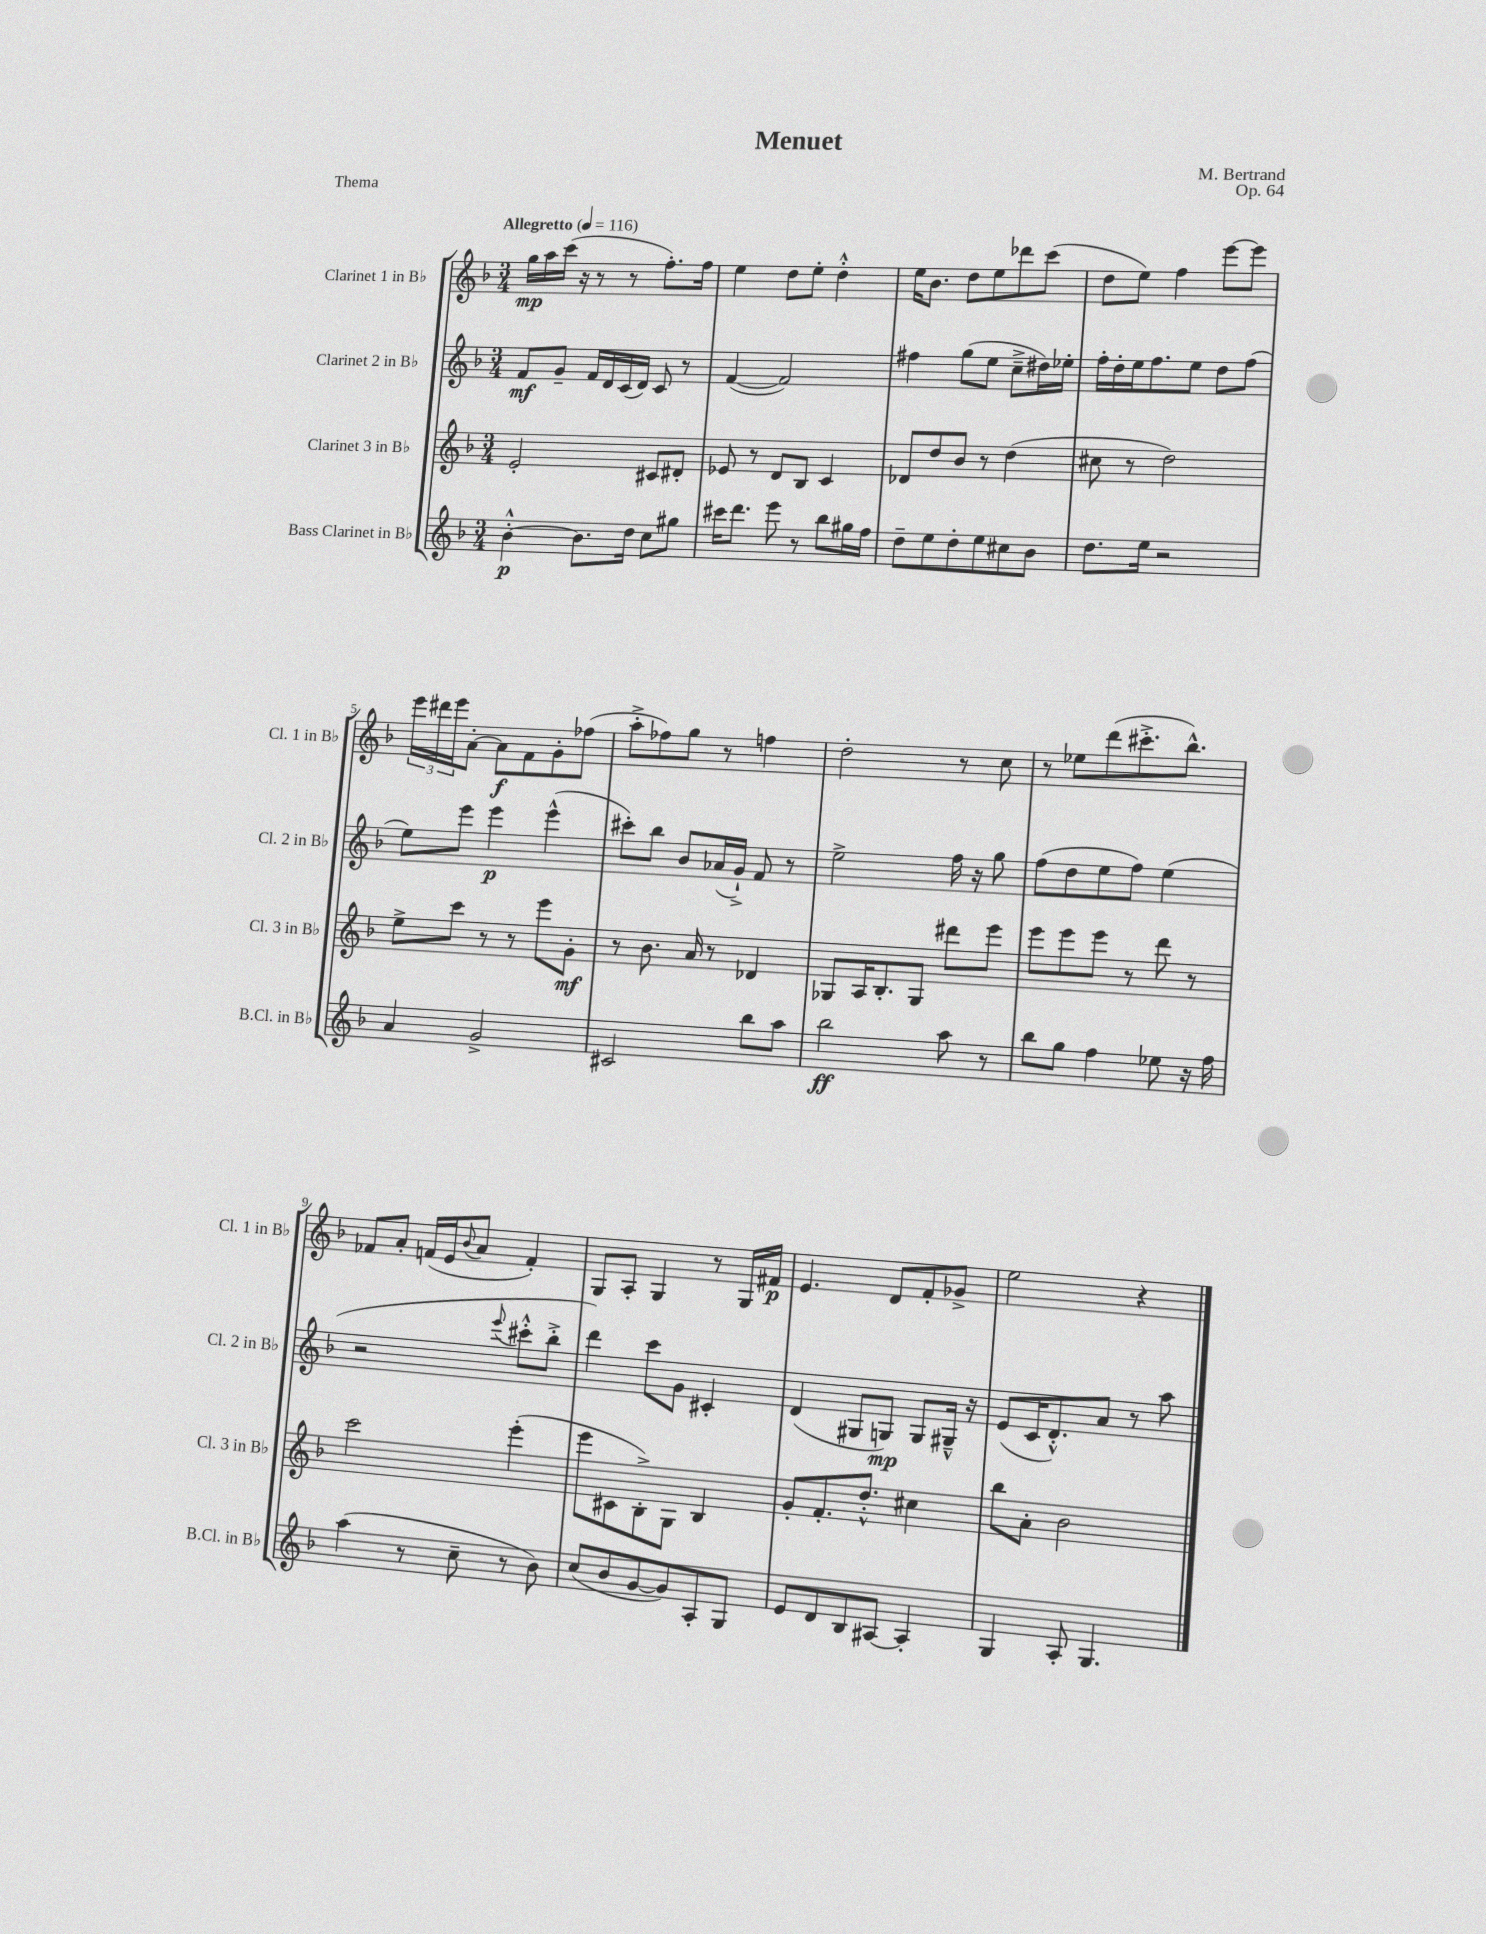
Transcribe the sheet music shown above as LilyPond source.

\header { title = "Menuet" composer = "M. Bertrand" opus = "Op. 64" piece = "Thema" }
<<
\new StaffGroup <<
\new Staff = "s0" \with { instrumentName = "Clarinet 1 in Bb" shortInstrumentName = "Cl. 1 in Bb" } {
    \clef treble \key f \major \numericTimeSignature \time 3/4 \tempo "Allegretto" 4 = 116
    g''16\mp a''16 c'''16( r16 r8 r8 f''8.-.) f''16 |
    e''4 d''8 e''8-. d''4-.-^ |
    e''16 bes'8. d''8 e''8 des'''8 c'''8( |
    d''8 e''8) f''4 e'''8~ e'''8 |
    \tuplet 3/2 { e'''16 dis'''16 e'''16 } a'8~-. a'8\f f'8 g'8-. fes''8( |
    a''8-.-> fes''8) g''8 r8 f''4 |
    d''2-. r8 c''8 |
    r8 ees''8 d'''8( cis'''8.-.-> bes''8.-^) |
    fes'8 a'8-. f'16( e'16 \appoggiatura { bes'8 } a'8 f'4-.) |
    g8 a8-. g4 r8 g16 fis'16\p |
    e'4. d'8 f'8-. ges'8-> |
    e''2 r4 \bar "|." |
}
\new Staff = "s1" \with { instrumentName = "Clarinet 2 in Bb" shortInstrumentName = "Cl. 2 in Bb" } {
    \clef treble \key f \major \numericTimeSignature \time 3/4
    f'8\mf g'8-- f'16 d'16 c'16( d'16) c'8 r8 |
    f'4~( f'2) |
    fis''4 g''8( e''8 c''8---> dis''16) ees''16-. |
    f''16-. d''16-. e''16 f''8. e''8 d''8 f''8( |
    e''8) e'''8 e'''4\p e'''4-^( |
    cis'''8-.) bes''8 bes'8 aes'16( g'16-!->) f'8 r8 |
    e''2-> f''16 r16 g''8 |
    f''8( d''8 e''8 f''8) e''4( |
    r2 \appoggiatura { e'''8 } cis'''8-.-^ bes''8-.-> |
    d'''4) c'''8 g'8 cis'4-. |
    d'4( gis8 g8\mp) g8 gis16---^ r16 |
    e'8( c'16 d'8.-.-^) a'8 r8 a''8 \bar "|." |
}
\new Staff = "s2" \with { instrumentName = "Clarinet 3 in Bb" shortInstrumentName = "Cl. 3 in Bb" } {
    \clef treble \key f \major \numericTimeSignature \time 3/4
    e'2-. cis'8 dis'8-. |
    ees'8 r8 d'8 bes8 c'4 |
    des'8 d''8 bes'8 r8 d''4( |
    cis''8 r8 d''2) |
    e''8-> c'''8 r8 r8 e'''8 g'8-.\mf |
    r8 bes'8. a'16 r8 des'4 |
    ges8 a16 bes8.-. ges8 dis'''8 e'''8 |
    e'''8 e'''8 e'''8 r8 d'''8 r8 |
    c'''2 e'''4-.( |
    e'''8 cis'8 bes8-.->) g8 bes4 |
    g'8-. f'8.-. d''8.-.-^ cis''4 |
    bes''8 a'8-. bes'2 \bar "|." |
}
\new Staff = "s3" \with { instrumentName = "Bass Clarinet in Bb" shortInstrumentName = "B.Cl. in Bb" } {
    \clef treble \key f \major \numericTimeSignature \time 3/4
    bes'4~-.-^\p bes'8. d''16 c''8 gis''8 |
    cis'''16 d'''8. e'''8 r8 bes''8 gis''16 f''16 |
    d''8-- e''8 d''8-. e''8 cis''8 bes'8 |
    d''8. e''16 r2 |
    a'4 g'2-> |
    cis'2 bes''8 a''8 |
    bes''2\ff a''8 r8 |
    bes''8 g''8 f''4 ees''8 r16 f''16 |
    a''4( r8 c''8-- r8 bes'8) |
    c''8( bes'8 g'8~ g'8) a8-. g8 |
    e'8 d'8 bes8 ais8~ ais4-. |
    g4 a8-. g4. \bar "|." |
}
>>
>>
